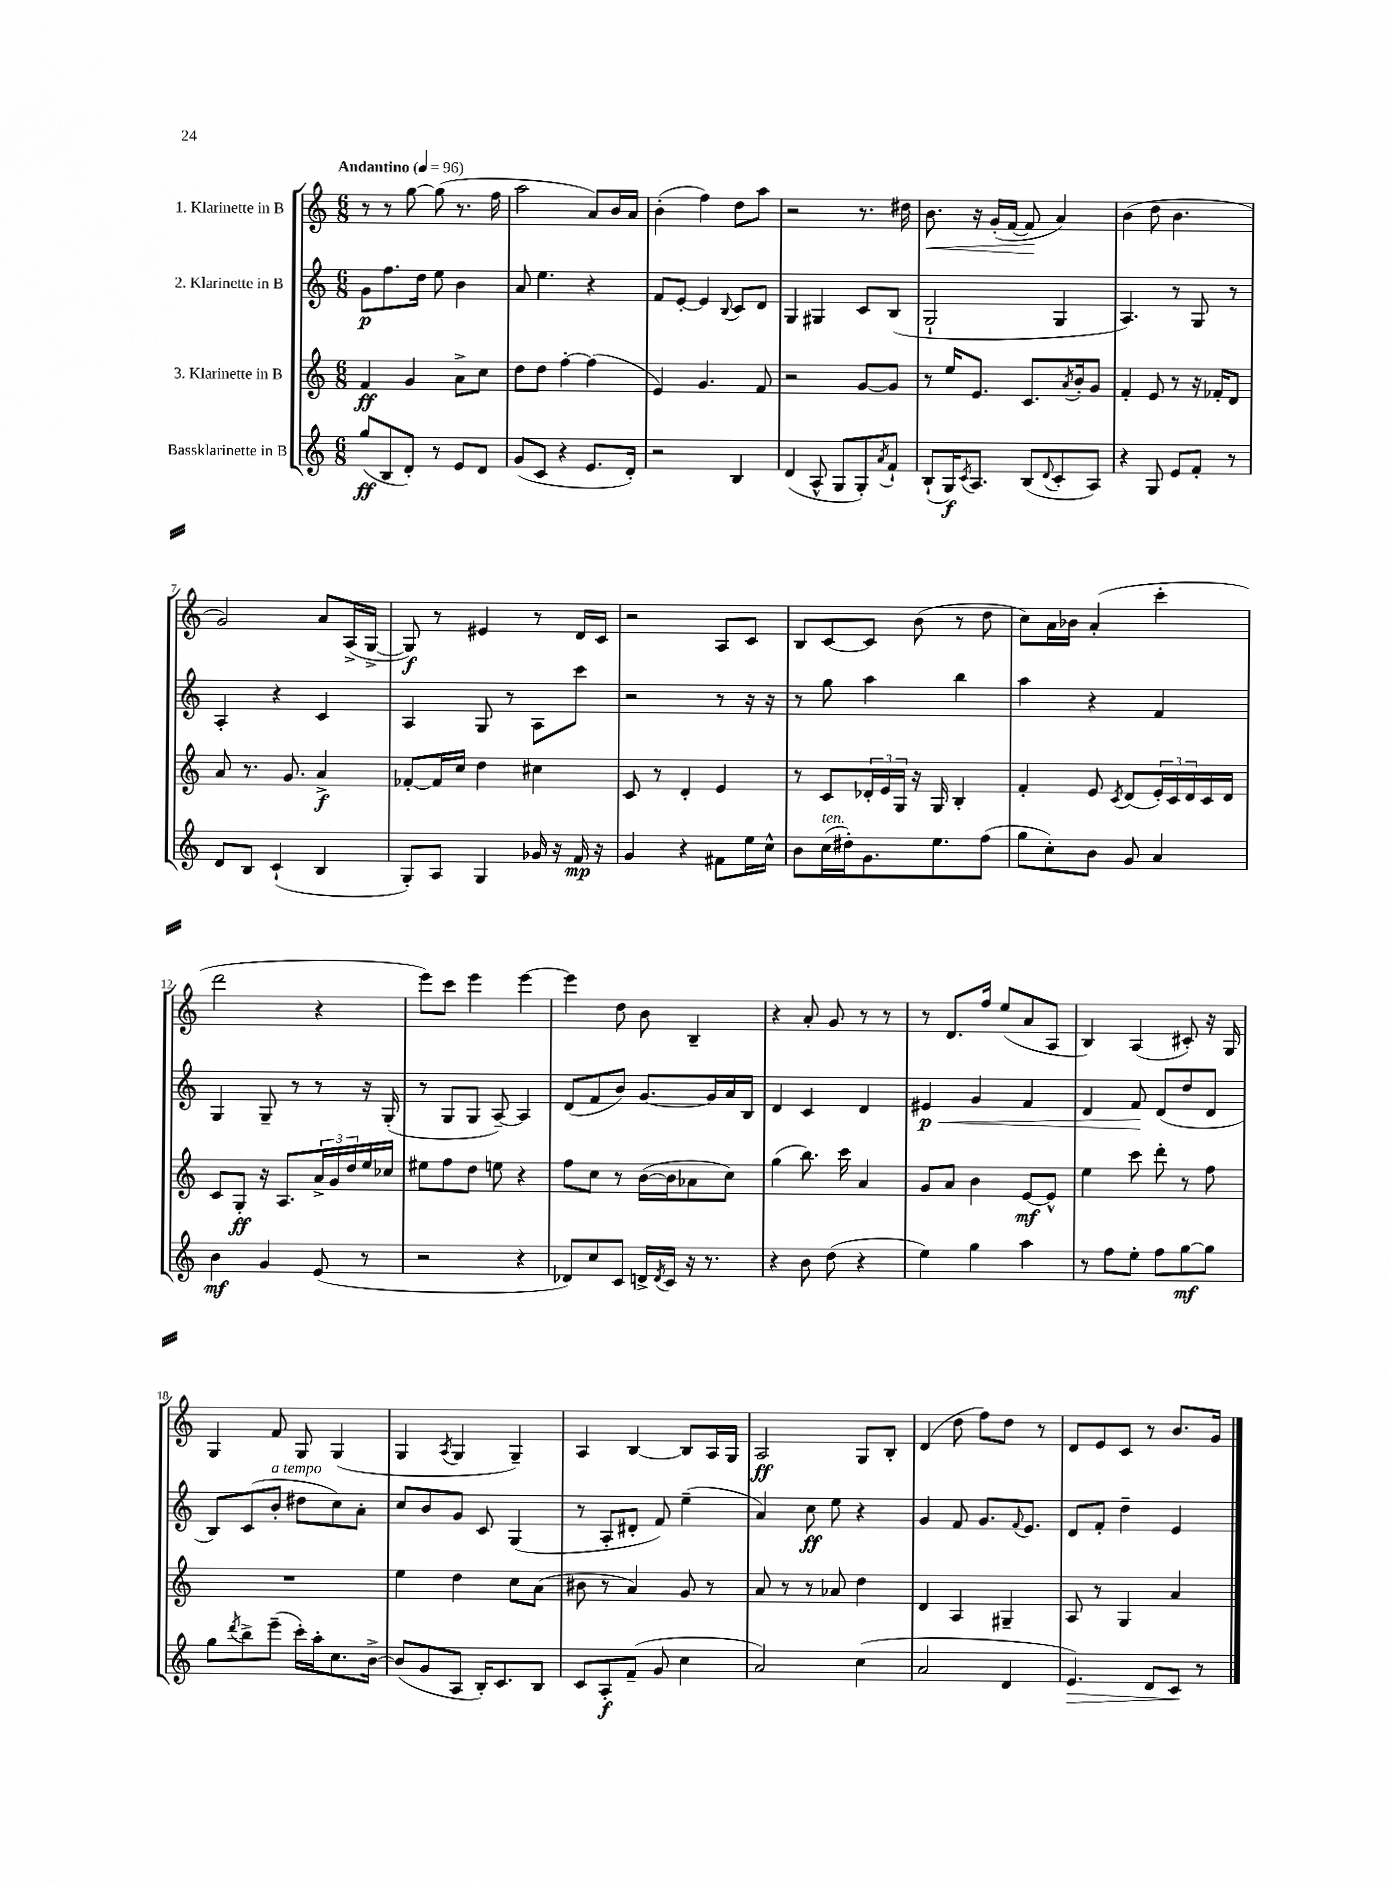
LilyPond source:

<<
\new StaffGroup <<
\new Staff = "s0" \with { instrumentName = "1. Klarinette in B" } {
    \clef treble \key c \major \numericTimeSignature \time 6/8 \tempo "Andantino" 4 = 96
    r8 r8 g''8~ g''8( r8. f''16 |
    a''2 a'8) b'16 a'16 |
    b'4-.( f''4) d''8 a''8 |
    r2 r8. dis''16 |
    b'8.\< r16 g'16-.( f'16~ f'8\! a'4) |
    b'4( d''8 b'4. |
    g'2) a'8 a16->( g16~-> |
    g8\f) r8 eis'4 r8 d'16 c'16 |
    r2 a8 c'8 |
    b8 c'8~ c'8 b'8( r8 d''8 |
    c''8) a'16 bes'16 a'4-.( c'''4-. |
    d'''2 r4 |
    e'''8) c'''8 e'''4 e'''4~ |
    e'''4 d''8 b'8 b4-- |
    r4 a'8-. g'8 r8 r8 |
    r8 d'8. f''16 e''8( a'8 a8 |
    b4) a4( cis'8-.) r16 g16 |
    g4 f'8 g8 g4( |
    g4 \acciaccatura { a8 } g4 g4--) |
    a4 b4~ b8 a16 g16 |
    a2\ff g8 b8-. |
    d'4( d''8 f''8) d''8 r8 |
    d'8 e'8 c'8 r8 b'8. g'16 \bar "|." |
}
\new Staff = "s1" \with { instrumentName = "2. Klarinette in B" } {
    \clef treble \key c \major \numericTimeSignature \time 6/8
    g'8\p f''8. d''16 e''8 b'4 |
    a'8 e''4. r4 |
    f'8 e'8~-. e'4 \appoggiatura { b8 } c'8 d'8 |
    g4 gis4 c'8 b8( |
    g2-! g4 |
    a4.) r8 g8 r8 |
    a4-. r4 c'4 |
    a4 g8 r8 a8 c'''8 |
    r2 r8 r16 r16 |
    r8 g''8 a''4 b''4 |
    a''4 r4 f'4 |
    g4 g8-- r8 r8 r16 g16-.( |
    r8 g8 g8 a8~--) a4 |
    d'8( f'8 b'8) g'8.~ g'16 a'16 b16 |
    d'4 c'4 d'4 |
    eis'4\p\< g'4 f'4 |
    d'4 f'8\! d'8( d''8 d'8 |
    b8) c'8( b'8-.^\markup { \italic "a tempo" } dis''8 c''8) a'8-. |
    c''8 b'8 g'8 c'8 g4( |
    r8 a8-. dis'8-. f'8) e''4--( |
    a'4) c''8\ff e''8 r4 |
    g'4 f'8 g'8. \appoggiatura { f'8 } e'8. |
    d'8 f'8-. d''4-- e'4 \bar "|." |
}
\new Staff = "s2" \with { instrumentName = "3. Klarinette in B" } {
    \clef treble \key c \major \numericTimeSignature \time 6/8
    f'4\ff g'4 a'8-> c''8 |
    d''8 d''8 f''4~-. f''4( |
    e'4) g'4. f'8 |
    r2 g'8~ g'8 |
    r8 e''16 e'8. c'8. \acciaccatura { a'8 } b'16-. g'8 |
    f'4-. e'8 r8 r16 fes'16-. d'8 |
    a'8 r8. g'8. a'4->\f |
    fes'8~-. fes'16 c''16 d''4 cis''4 |
    c'8 r8 d'4-. e'4 |
    r8 c'8 \tuplet 3/2 { des'16-. e'16 g16 } r16 g16 b4-. |
    f'4-. e'8 \acciaccatura { c'8 } d'8( \tuplet 3/2 { e'16-.) c'16 d'16 } c'16 d'16 |
    c'8 g8-.\ff r16 a8. \tuplet 3/2 { a'16-> g'16 d''16 } e''16 ces''16 |
    eis''8 f''8 d''8 e''8 r4 |
    f''8 c''8 r8 b'16~( b'16 aes'8 c''8) |
    g''4( b''8.) c'''16 a'4 |
    g'8 a'8 b'4 e'8~\mf e'8-^ |
    e''4 c'''8 d'''8-. r8 f''8 |
    R2. |
    e''4 d''4 c''8 a'8( |
    bis'8 r8 a'4) g'8 r8 |
    a'8 r8 r8 aes'8 d''4 |
    d'4 a4 gis4-- |
    a8 r8 g4 a'4 \bar "|." |
}
\new Staff = "s3" \with { instrumentName = "Bassklarinette in B" } {
    \clef treble \key c \major \numericTimeSignature \time 6/8
    g''8\ff( b8 d'8-.) r8 e'8 d'8 |
    g'8( c'8 r4 e'8. d'16-.) |
    r2 b4 |
    d'4( a8-^ g8 g8-.) \acciaccatura { a'8 } f'8-! |
    b8-!( g16\f) \acciaccatura { c'8 } a8. b8( \appoggiatura { d'8 } c'8-. a8) |
    r4 g8 e'8 f'8-. r8 |
    d'8 b8 c'4-!( b4 |
    g8-.) a8 g4 ges'16 r16 f'16\mp r16 |
    g'4 r4 fis'8 e''16 c''16-^ |
    b'8 c''16^\markup { \italic "ten." }( dis''16-.) g'8. e''8. f''8( |
    g''8 c''8-.) b'8 g'8 a'4 |
    b'4\mf g'4 e'8( r8 |
    r2 r4 |
    des'8) c''8 c'8 d'16-> \acciaccatura { d'8 } c'16 r16 r8. |
    r4 b'8 d''8( r4 |
    e''4) g''4 a''4 |
    r8 f''8 e''8-. f''8 g''8~\mf g''8 |
    g''8 \acciaccatura { d'''8 } b''8-> e'''8--( c'''16-.) a''16-. c''8. b'16~-> |
    b'8( g'8 a8 b16-.) c'8. b8 |
    c'8 a8-.\f f'8--( g'8 c''4 |
    a'2) c''4( |
    a'2 d'4 |
    e'4.\>) d'8 c'8\! r8 \bar "|." |
}
>>
>>
